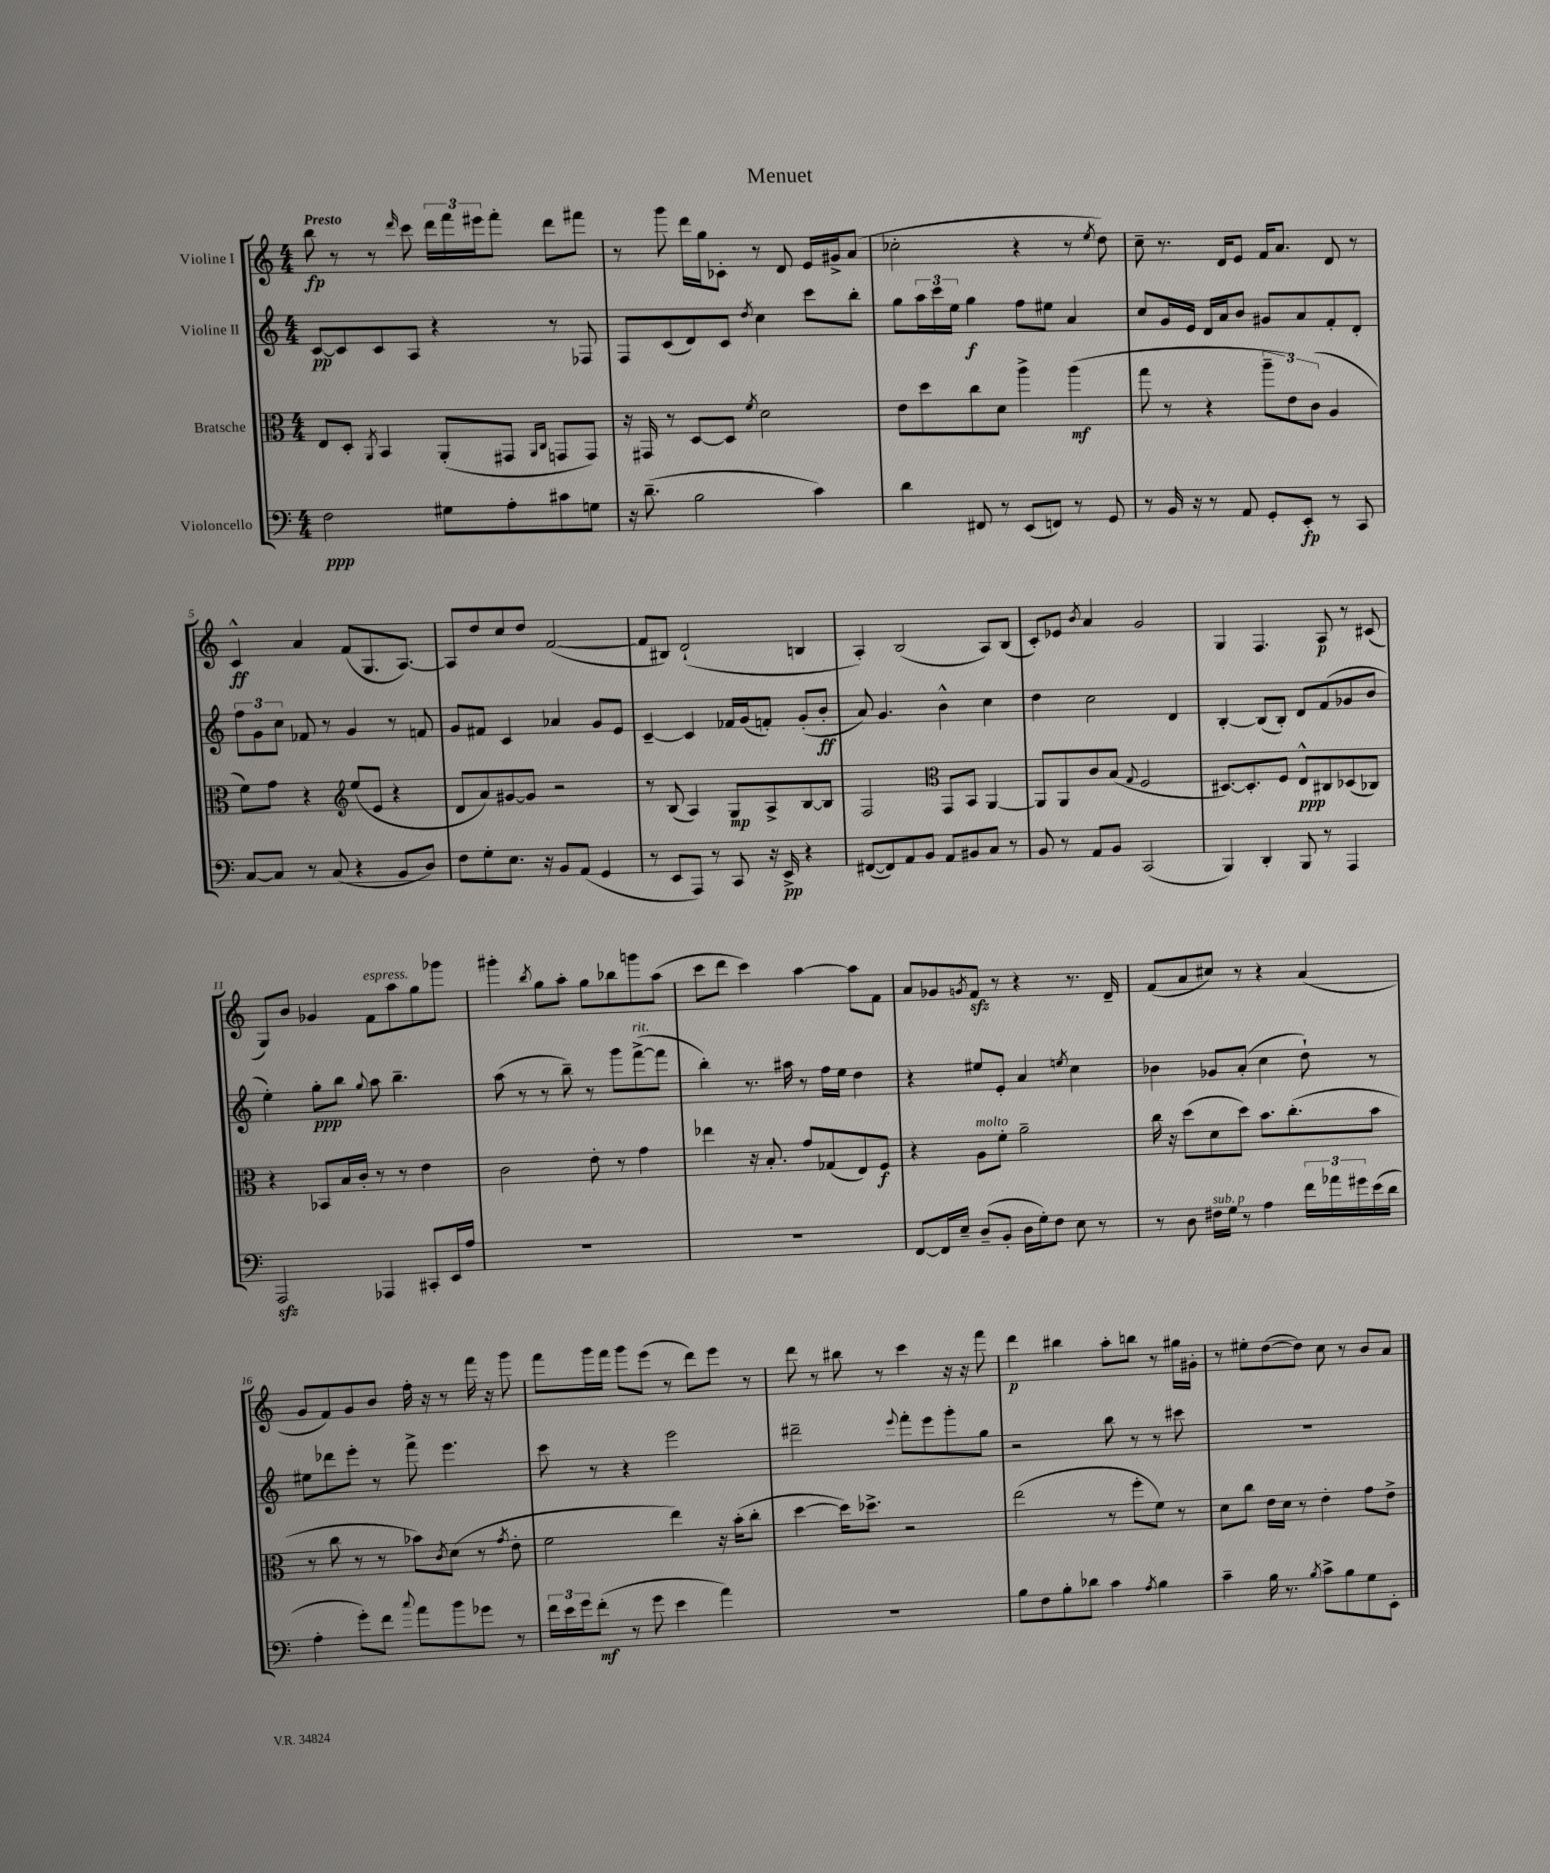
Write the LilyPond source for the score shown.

\header { title = "Menuet" }
<<
\new StaffGroup <<
\new Staff = "s0" \with { instrumentName = "Violine I" } {
    \clef treble \key c \major \numericTimeSignature \time 4/4 \tempo "Presto"
    b''8\fp r8 r8 \grace { d'''16 } c'''8 \tuplet 3/2 { d'''16 f'''16 eis'''16 } f'''8-. d'''8 fis'''8 |
    r8 g'''8 d'''16 g''16 ces'8-. r8 d'8 e'16 gis'16-> a'8( |
    ces''2-. r4 r8 \acciaccatura { e''8 } d''8) |
    c''8-- r8. d'16 e'8 f'16 a'8. d'8 r8 |
    c'4-^\ff a'4 f'8( g8. a8.~) |
    a8 d''8 c''8 d''8 f'2~( |
    f'8 bis8) d'2-!( b4 |
    a4-.) b2( a8) b8( |
    c'8-.) ees'8 \acciaccatura { b'8 } a'4 g'2 |
    g4 f4. a8\p r8 cis'8( |
    g8) b'8 ges'4 f'8^\markup { \italic "espress." } a''8 g''8 ges'''8 |
    gis'''4-. \acciaccatura { b''8 } g''8 a''8-. g''8 bes''8 g'''8 a''8( |
    c'''8 d'''8 c'''4) a''4~ a''8 f'8 |
    a'8 ges'8 \acciaccatura { g'8 } f'8\sfz r8 r4 r8. d'16-- |
    f'8( a'8 cis''8) r8 r4 a'4( |
    g'8 f'8) g'8 b'8 f''16-. r16 r8 f'''16 r16 g'''8 |
    f'''8 g'''16 f'''16 g'''8 e'''8( r8 d'''8) e'''8 r8 |
    d'''8 r8 bis''8 r8 c'''4 r16 r16 f'''8 |
    d'''4\p bis''4 a''8-. b''8 r8 gis''16 gis'16-. |
    r8 eis''8-. d''8~( d''8) c''8 r8 b'8 a'8 \bar "|." |
}
\new Staff = "s1" \with { instrumentName = "Violine II" } {
    \clef treble \key c \major \numericTimeSignature \time 4/4
    c'8~\pp c'8 c'8 a8 r4 r8 fes8 |
    f8 c'8( d'8) c'8 \acciaccatura { d''8 } c''4 c'''8 b''8-. |
    g''8 \tuplet 3/2 { a''16 c'''16 e''16 } g''4\f f''8 eis''8 a'4 |
    c''8 g'16 e'16 d'16 a'16 b'8 gis'8 a'8 f'8-. d'8-. |
    \tuplet 3/2 { f''8 g'8 c''8 } fes'8 r8 g'4 r8 f'8 |
    g'8 fis'8 c'4 aes'4 g'8 e'8 |
    c'4~-- c'4 fes'16 g'16( f'8-.) g'8-.( b'8-.\ff |
    a'8) g'4. b'4-^ c''4 |
    d''4 c''2 d'4 |
    b4~-. b8( b8-.) d'8 f'8( ges'8 b'8 |
    e''4-.) g''8-.\ppp b''8 \appoggiatura { g''8 } a''8 b''4.-- |
    a''8( r8 r8 b''8--) r8 g'''8 f'''8~->^\markup { \italic "rit." }( f'''8 |
    b''4-.) r8. ais''16 r8 f''16 e''16 d''4 |
    r4 eis''8 e'8-. a'4 \acciaccatura { e''8 } c''4 |
    bes'4 ges'8 a'8-.( c''4 d''8-!) r8 |
    eis''8 des'''8 e'''8-. r8 f'''8-> e'''4. |
    c'''8 r8 r4 e'''2 |
    dis'''2-- \appoggiatura { e'''8 } f'''8-. e'''8 g'''8-. g''8 |
    r2 b''8 r8 r8 cis'''8 |
    R1 \bar "|." |
}
\new Staff = "s2" \with { instrumentName = "Bratsche" } {
    \clef alto \key c \major \numericTimeSignature \time 4/4
    e8 d8-. \acciaccatura { a,8 } b,4 a,8-.( gis,8 \grace { a,16 c16 } g,8 g,8) |
    r16 gis,16 r8 d8~ d8 \acciaccatura { f'8 } d'2 |
    e'8 d''8 c''8 d'8 a''4-> a''4\mf( |
    g''8 r8 r4 \tuplet 3/2 { a''8-- e'8) c'8( } a4 |
    f'8) g'8 r4 \clef treble e''8( e'8 r4 |
    d'8 a'8) gis'8~ gis'8 r2 |
    r8 b8( a4) g8\mp a8-> b8~ b8 |
    f2 \clef alto g,8 b,8 a,4~ |
    a,8 a,8 c'8 b8( \appoggiatura { g8 } f2 |
    dis8.~) dis8.-. f8 e8-^\ppp cis8 des8( ces8) |
    r4 bes,8 b16 c'16-. r8 r8 e'4 |
    c'2 e'8-. r8 g'4 |
    ees''4 r16 b8.-. g'8 ges8( e8) f8\f |
    r4 a8^\markup { \italic "molto" } f'8-. a'2-- |
    c''16 r16 d''8( d'8 d''8) b'8. c''8.-.( b'8 |
    r8 c''8 r8 r8 bes'8) \acciaccatura { c'8 } d'8( r8 \acciaccatura { g'8 } e'8-. |
    f'2 e''4) r16 b'16-.( c''8-. |
    d''4~ d''16) des''8.-> r2 |
    e''2( r8 f''8-. f'8) r8 |
    d'8 c''8 e'16 d'16 r8 e'4-. g'8 e'8-> \bar "|." |
}
\new Staff = "s3" \with { instrumentName = "Violoncello" } {
    \clef bass \key c \major \numericTimeSignature \time 4/4
    f2\ppp gis8 a8-. cis'8 g8 |
    r16 d'8.--( b2 c'4) |
    d'4 fis,8 r8 e,8( f,8) r8 g,8 |
    r8 b,16 r16 r8 a,8 g,8-. e,8-.\fp r8 c,8 |
    c8~ c8 r8 c8( r4 b,8 d8) |
    f8 g8-. e8. r16 b,8 a,8( g,4 |
    r8 e,8 a,,8) r8 c,8 r16 e,16->\pp r4 |
    fis,8~( fis,8) a,8 b,8 a,8 bis,8 c8 r8 |
    b,8 r8 a,8 b,8 c,2( |
    b,,4) d,4-. b,,8 r8 a,,4 |
    a,,2\sfz aes,,4 cis,8-. e,16 a16 |
    R1 |
    R1 |
    f,8~ f,16 e16-- d8--( b,8-. d16 g16-.) f8 e8 r8 |
    r8 d8 fis16^\markup { \italic "sub. p" } g16 r8 a4 \tuplet 3/2 { f'16 aes'16 gis'16 } e'16( d'16 |
    a4-. g'8-.) f'8 \appoggiatura { c''8 } a'8 b'8 ges'8 r8 |
    \tuplet 3/2 { f'16 e'16 g'16 } f'8-.\mf( r8 g'8 e'4 a'4) |
    R1 |
    b8 f8 b8-. des'8 c'4 \acciaccatura { a8 } b4 |
    c'4-- b16 r8. \acciaccatura { b8 } c'8-> b8 g8 e,8-. \bar "|." |
}
>>
>>
